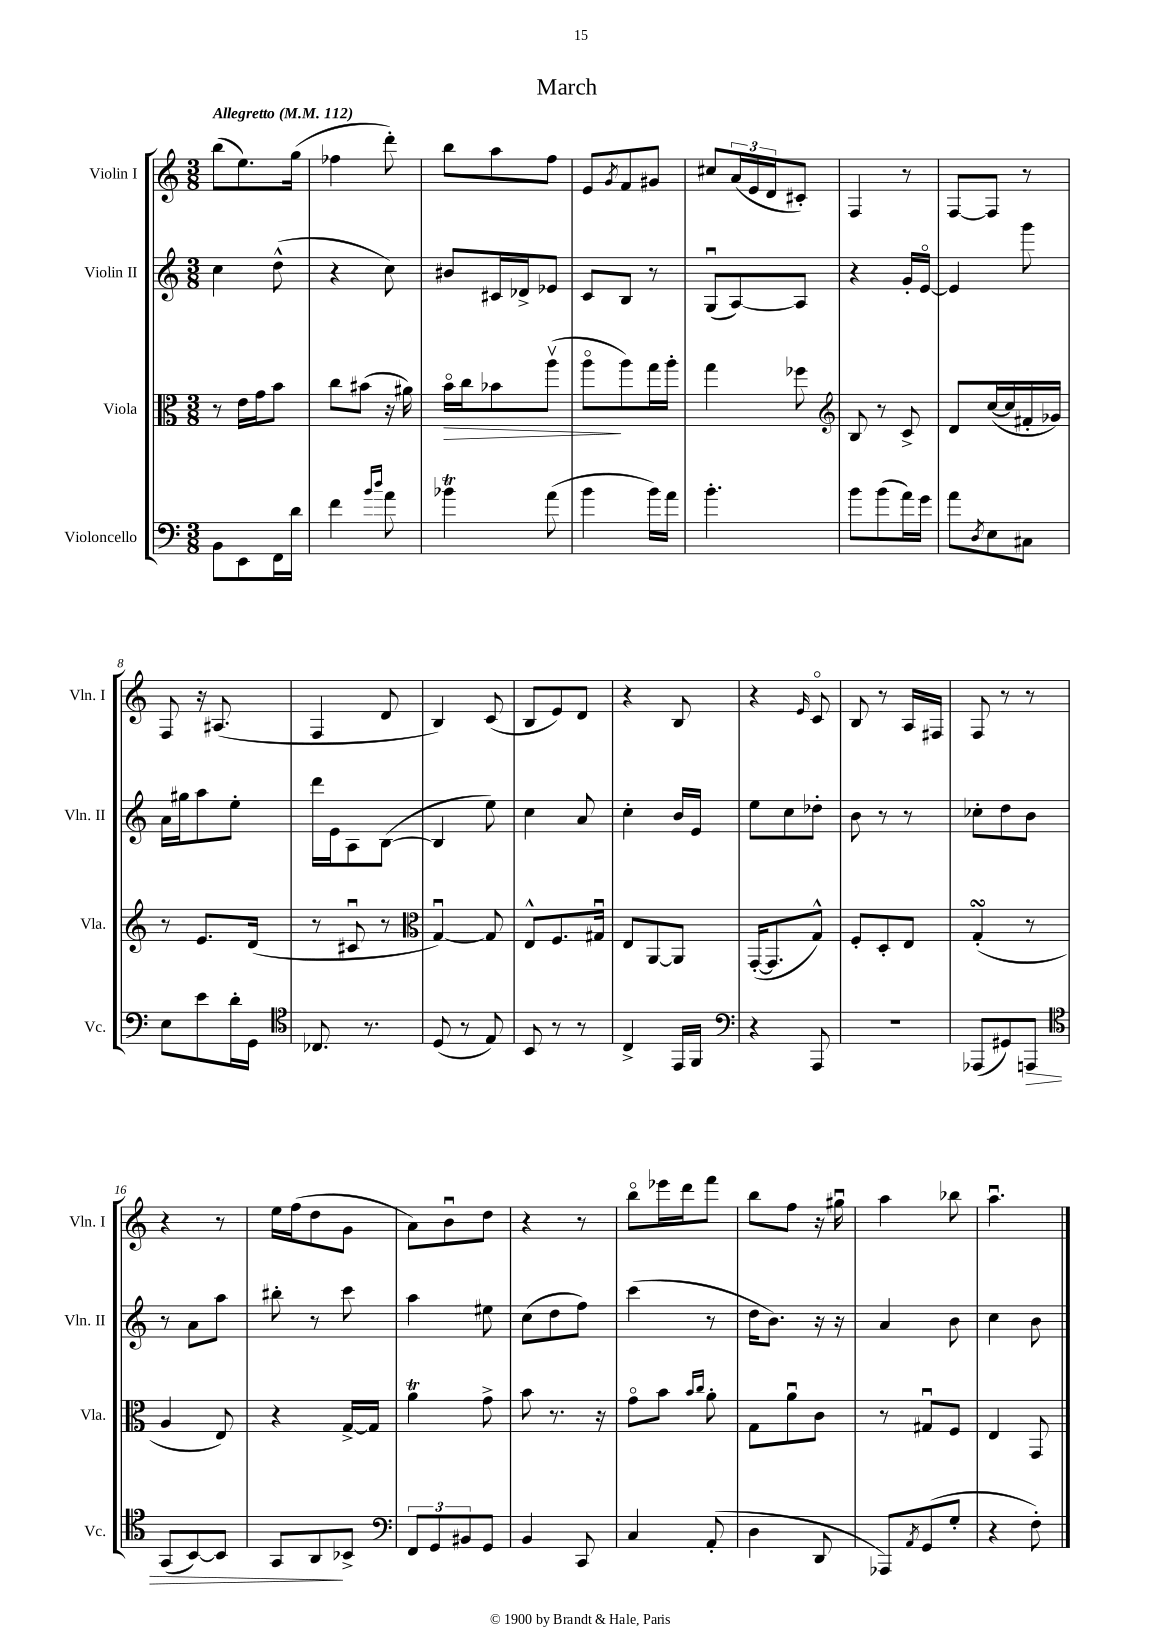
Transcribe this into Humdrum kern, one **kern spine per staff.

**kern	**kern	**kern	**kern
*staff4	*staff3	*staff2	*staff1
*clefF4	*clefC3	*clefG2	*clefG2
*k[]	*k[]	*k[]	*k[]
*M3/8	*M3/8	*M3/8	*M3/8
*MM112	*MM112	*MM112	*MM112
8BB\L	8r	4cc\	(8bb\L
8EE\	16e\LL	.	8.ee\)
.	16g\J	.	.
16FF\L	8b\J	(8dd^^\	.
16d\JJ	.	.	(16gg\Jk
=	=	=	=
4f\	8cc\L	4r	4ff-\
.	(8b#\J	.	.
16qqb/LL	.	.	.
16qqdd/JJ	.	.	.
8a\	16r	8cc\)	8ddd'\)
.	16a#\)	.	.
=	=	=	=
4b-\	16bo\LL	8b#/L	8bb\L
.	16cc\J	.	.
.	8b-\	16c#/L	8aa\
.	.	16d-^/J	.
(8a\	(8aav\J	8e-/J	8ff\J
=	=	=	=
4b\	8aao\L	8c/L	8e/L
.	.	.	8qg/
.	8aa\)	8B/J	8f/
16b\LL)	16gg\L	8r	8g#/J
16a\JJ	16aa'\JJ	.	.
=	=	=	=
4.b'\	4gg\	(8Gu/L	8cc#/L
.	.	[8A/)	(24a/L
.	.	.	24e/
.	.	.	24d/J
.	8ff-\	8A/]J	8c#'/J)
=	=	=	=
*	*clefG2	*	*
8b\L	8B/	4r	4F/
(8b\	8r	.	.
16a\L)	8c^/	16g'/LL	8r
16g\JJ	.	[16eo/JJ	.
=	=	=	=
8a\L	8d/L	4e/]	[8F/L
8qD/	.	.	.
8E\	([16cc/L	.	8F/]J
.	16cc/]	.	.
8C#\J	16f#'/	8ggg\	8r
.	16g-/JJ)	.	.
=	=	=	=
8E\L	8r	16a\LL	8F/
.	.	16gg#\J	.
8e\	8.e/L	8aa\	16r
.	.	.	(8.A#/
16d'\L	.	8ee'\J	.
16GG\JJ	(16d/Jk	.	.
=	=	=	=
*clefC4	*	*	*
8.C-/	8r	16ddd\LL	4F/
.	.	16e\J	.
.	8c#u/	8A\	.
8.r	.	.	.
.	8r	([8B\J	8d/
=	=	=	=
*	*clefC3	*	*
(8D/	[4Gu/)	4B/]	4B/)
8r	.	.	.
8E/)	8G/]	8ee\)	(8c/
=	=	=	=
8BB/	8E^^/L	4cc\	8B/L
8r	8.F/	.	8e/)
8r	.	8a/	8d/J
.	16G#u/Jk	.	.
=	=	=	=
4C^/	8E/L	4cc'\	4r
.	[8AA/	.	.
16EE/LL	8AA/]J	16b/LL	8B/
16FF/JJ	.	16e/JJ	.
=	=	=	=
*clefF4	*	*	*
4r	([16GG'/LK	8ee\L	4r
.	8.GG/]	.	.
.	.	8cc\	.
.	.	.	16qqe/
8AAA/	8G^^/J)	8dd-'\J	8co/
=	=	=	=
4.r	8F'/L	8b\	8B/
.	8D'/	8r	8r
.	8E/J	8r	16A/LL
.	.	.	16F#/JJ
=	=	=	=
(8AAA-/L	(4G'/	8cc-'\L	8F/
8GG#/)	.	8dd\	8r
8AAA/J	8r	8b\J	8r
=	=	=	=
*clefC4	*	*	*
(8GG/L	4A/	8r	4r
[8BB/)	.	8a\L	.
8BB/]J	8E/)	8aa\J	8r
=	=	=	=
8GG/L	4r	8bb#'\	16ee\LL
.	.	.	(16ff\J
8AA/	.	8r	8dd\
8BB-^/J	[16G^/LL	8ccc\	8g\J
.	16G/]JJ	.	.
=	=	=	=
*clefF4	*	*	*
12FF/L	4a\	4aa\	8a\L)
12GG/	.	.	.
.	.	.	8bu\
12BB#/	.	.	.
8GG/J	8g^\	8ee#\	8dd\J
=	=	=	=
4BB/	8b\	(8cc\L	4r
.	8.r	8dd\	.
8CC/	.	8ff\J)	8r
.	16r	.	.
=	=	=	=
4C/	8go\L	(4ccc\	8bbo\L
.	8b\J	.	16eee-\L
.	.	.	16ddd\J
.	16qqb/LL	.	.
.	16qqcc/JJ	.	.
(8AA'/	8a'\	8r	8fff\J
=	=	=	=
4D\	8G\L	16dd\LK	8bb\L
.	.	8.b\J)	.
.	8au\	.	8ff\J
8DD/	8c\J	16r	16r
.	.	16r	16gg#u\
=	=	=	=
8AAA-/L)	8r	4a/	4aa\
8qAA/	.	.	.
(8GG/	8G#u/L	.	.
8G'/J	8F/J	8b\	8bb-\
=	=	=	=
4r	4E/	4cc\	4.aau\
8F'\)	8GG/	8b\	.
==	==	==	==
*-	*-	*-	*-
